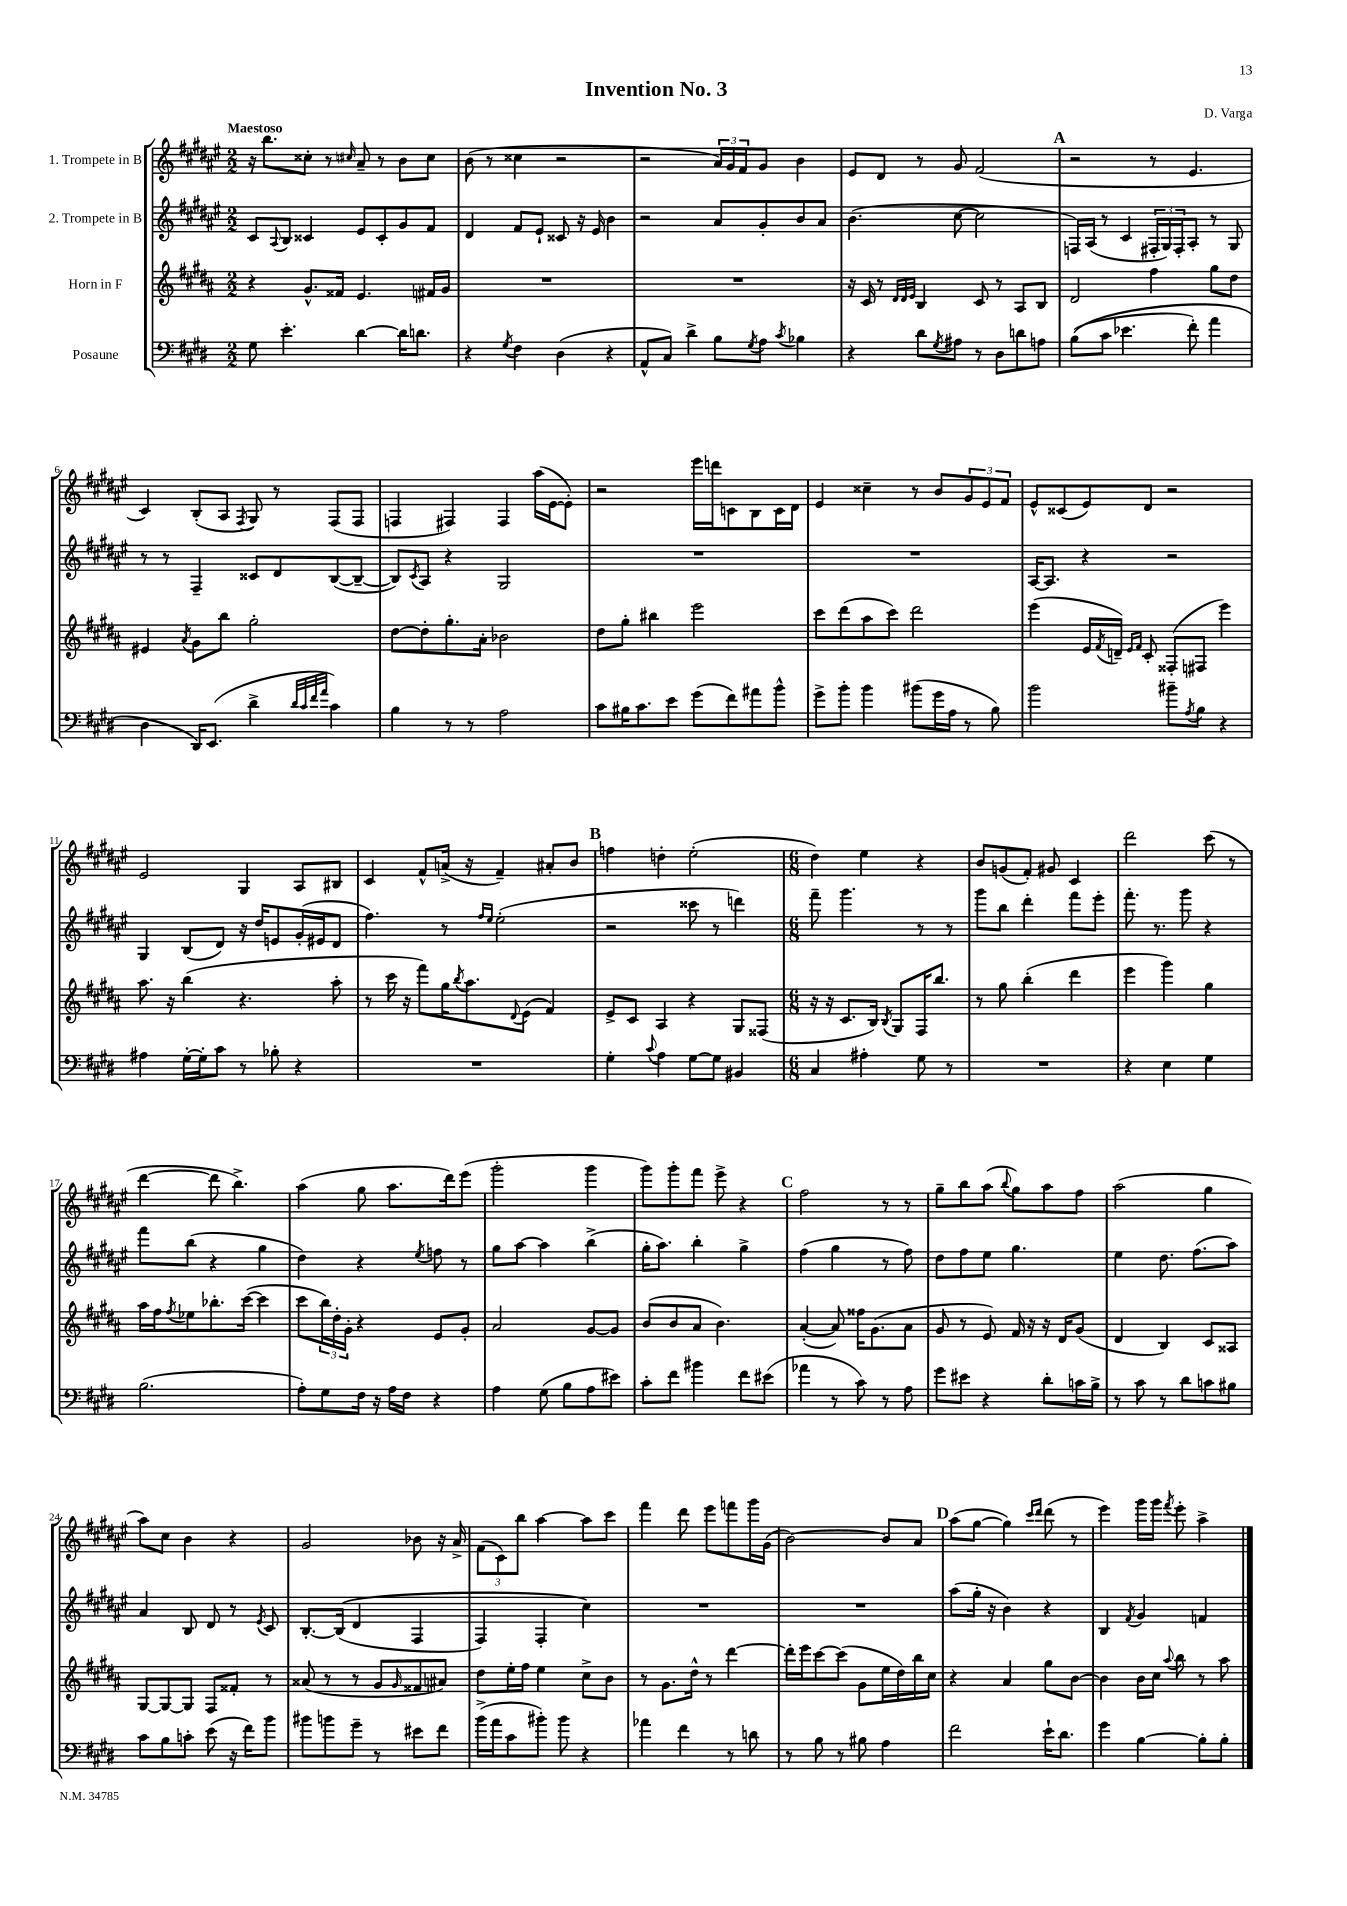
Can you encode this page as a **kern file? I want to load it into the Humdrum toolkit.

**kern	**kern	**kern	**kern
*part4	*part3	*part2	*part1
*staff4	*staff3	*staff2	*staff1
*I"Posaune	*I"Horn in F	*I"2. Trompete in B	*I"1. Trompete in B
*clefF4	*clefG2	*clefG2	*clefG2
*k[f#c#g#d#]	*k[f#c#g#d#a#]	*k[f#c#g#d#a#e#]	*k[f#c#g#d#a#e#]
*M2/2	*M2/2	*M2/2	*M2/2
=1	=1	=1	=1
!	!	!	!LO:TX:a:B:t=Maestoso
8G#\	4r	8c#/L	16r
.	.	.	8.bb\L
.	.	8qqA#/	.
4.e'\	.	8B/J	.
.	8.g#^^/L	4c##X/	8cc##X'\J
.	.	.	8r
.	16f##X/Jk	.	.
.	.	.	16qqcc#X/
[4d#\	4.e/	8e#/L	8a#~/
.	.	8c##'/	8r
16d#\KL]	.	8g#/	8b\L
8.dn\J	.	.	.
.	16f#X/LL	8f#/J	8cc#\J
.	16g#/JJ	.	.
=2	=2	=2	=2
4r	1r	4d#/	(8b\
.	.	.	8r
8qG#/	.	.	.
4F#\	.	8f#/L	4cc##X\
.	.	8e#`/J	.
(4D#\	.	8c##X/	2r
.	.	16r	.
.	.	16e#/	.
4r	.	4b\	.
=3	=3	=3	=3
8AA^^/L	1r	2r	2r
8C#/J)	.	.	.
4d#^\	.	.	.
8B\L	.	8a#/L	24a#/LL)
.	.	.	24g#/
.	.	.	24f#/J
8qG#/	.	.	.
8A\J	.	8g#'/	8g#/J
8qc#/	.	.	.
4B-X\	.	8b/	4b\
.	.	8a#/J	.
=4	=4	=4	=4
4r	16r	(4.b\	8e#/L
.	16c#/	.	.
.	8r	.	8d#/J
.	32qqd#/LLL	.	.
.	32qqd#/	.	.
.	32qqe/JJJ	.	.
8d#\L	4B/	.	8r
8qG#/	.	.	.
8A#X\J	.	[8cc#\	8g#/
8r	8c#/	2cc#\]	(2f#/
8D#\L	8r	.	.
8dn\	8A#/L	.	.
8An\J	8B/J	.	.
!!LO:REH:place=s1:t=A
=5	=5	=5	=5
((8B\L	2d#/	16Fn/LL)	2r
.	.	(16A#/JJ	.
8c#\J	.	8r	.
4.e-X\	.	4c#/	.
.	4ff#\	24F#X'/LL	8r
.	.	24G#/)	.
.	.	24F#'/J	.
8f#'\)	.	8A#'/J	4.e#/
4a\	8gg#\L	8r	.
.	8dd#\J	8G#/	.
!!LO:LB:g=z
=6	=6	=6	=6
4D#\	4e#X/	8r	4c#/)
.	.	8r	.
.	8qa#/	.	.
16DD#/KL)	8g#\L	4F#~/	(8B'/L
(8.EE/J	.	.	.
.	8bb\J	.	8A#/J
.	.	.	8qF#/
4d#^\	2gg#'\	8c##X/L	8G#/)
.	.	8d#/	8r
32qqd#/LLL	.	.	.
32qqc#/	.	.	.
32qqf#/	.	.	.
32qqa/JJJ	.	.	.
4c#\)	.	([8B/	(8F#/L
.	.	8B~/J_	8F#/J
=7	=7	=7	=7
4B\	[8dd#\L	8B/L])	4Fn/
.	.	8qc#/	.
.	8dd#'\]	8A#/J	.
8r	8.gg#'\	4r	4F#X/)
8r	.	.	.
.	16a#'\Jk	.	.
2A\	2b-X\	2G#/	4F#/
.	.	.	(16aa#\LL
.	.	.	[16e#\J
.	.	.	8e#'\J])
=8	=8	=8	=8
8c#\L	8dd#\L	1r	2r
16B#X\K	8gg#'\J	.	.
8.c#\	.	.	.
.	4bb#X\	.	.
8e\J	.	.	.
(8g#\L	2eee\	.	16eee#\LL
.	.	.	16dddn\J
8f#\)	.	.	8cn\
8a#X\	.	.	8B\
8b^^\J	.	.	16c\L
.	.	.	16d#\JJ
=9	=9	=9	=9
8g#^\L	8ccc#\L	1r	4e#/
8b'\J	(8ddd#\	.	.
4b\	8aa#\	.	4cc##X~\
.	8ccc#\J)	.	.
(8b#X\L	2ddd#\	.	8r
16g#\L	.	.	8b/L
16A\JJ	.	.	.
8r	.	.	12g#/
.	.	.	12e#/
8B\)	.	.	.
.	.	.	12f#/J
=10	=10	=10	=10
2b\	(4eee\	[16A#/KL	8e#^^/L
.	.	8.A#/J]	.
.	.	.	(8c##X/
.	16e/LL	4r	8e#/)
.	8qf#/	.	.
.	16dn~/JJ)	.	.
.	16qqe/LL	.	.
.	16qqf#/JJ	.	.
.	8c#'/	.	8d#/J
8b#X~\L	(8F##X'/L	2r	2r
8qA/	.	.	.
8B\J	8F#X/J	.	.
4r	4eee\)	.	.
!!LO:LB:g=z
=11	=11	=11	=11
4A#X\	8.aa#\	4G#/	2e#/
.	16r	.	.
[16G#'\LL	(4bb\	(8B/L	.
16G#'\J]	.	.	.
8c#\J	.	8d#/J)	.
8r	4.r	16r	4G#/
.	.	16dd#/KL	.
8B-X'\	.	8en/	.
4r	.	(16g#'/L	8A#/L
.	.	16e#X/J	.
.	8aa#'\	8d#/J	8B#X/J
=12	=12	=12	=12
1r	8r	4.ff#\)	4c#/
.	16ccc#\	.	.
.	16r	.	.
.	8fff#\L)	.	8f#^^/L
.	16gg#\K	8r	(16an^/Jk
.	8qbb/	.	.
.	8.aa#\	.	16r
.	.	16qqff#/LL	.
.	.	16qqee#/JJ	.
.	.	(2ee#'\	4f#~/)
.	8qqd#/	.	.
.	(8e\J	.	.
.	4f#/)	.	8a#X'/L
.	.	.	8b/J
!!LO:REH:place=s1:t=B
=13	=13	=13	=13
4G#'\	8e^/L	2r	4ffn\
.	8c#/J	.	.
8qqc#/	.	.	.
4A\	4A#/	.	4ddn'\
[8G#\L	4r	8ccc##X\	(2ee#'\
8G#\J]	.	8r	.
4BB#X/	8G#/L	4dddn\)	.
.	(8F##X/J	.	.
=14	=14	=14	=14
*M6/8	*M6/8	*M6/8	*M6/8
4C#/	16r	8fff#~\	4dd#\)
.	16r	.	.
.	8.c#/L	4.ggg#\	.
4A#X'\	.	.	4ee#\
.	16B/Jk)	.	.
.	8qB/	.	.
.	8G#/L	.	.
8G#\	16F#/K	8r	4r
.	8.bb/J	.	.
8r	.	8r	.
=15	=15	=15	=15
2.r	8r	8ggg#\L	8b/L
.	8gg#\	8bb\J	(8gn/
.	(4bb'\	4ddd#'\	8f#'/J)
.	.	.	8g#X/
.	4ddd#\	8fff#\L	4c#/
.	.	8eee#'\J	.
=16	=16	=16	=16
4r	4eee\	8.fff#'\	2ddd#\
.	.	8.r	.
4E\	4ggg#\)	.	.
.	.	8ggg#\	.
4G#\	4gg#\	4r	(8ccc#\
.	.	.	8r
!!LO:LB:g=z
=17	=17	=17	=17
(2.B\	16aa#\LL	8fff#\L	[4ddd#\
.	16ff#\J	.	.
.	8qff#/	.	.
.	8ee-X\	(8bb\J	.
.	8.bb-X'\	4r	8ddd#\]
.	.	.	4.bb^\)
.	([16ccc#\Jk	.	.
.	4ccc#\]	4gg#\	.
=18	=18	=18	=18
8A'\L)	8ccc#\L	4dd#\)	(4aa#\
8G#\	24bb\L)	.	.
.	24dd#'\	.	.
.	24g#'\JJ	.	.
16F#\Jk	4r	4r	8gg#\
16r	.	.	.
16A\LL	.	.	8.aa#\L
16F#\JJ	.	.	.
.	.	8qee#/	.
4r	8e/L	8ffn\	.
.	.	.	16ddd#\k)
.	8g#'/J	8r	(8eee#\J
=19	=19	=19	=19
4A\	2a#/	8gg#\L	2ggg#'\
.	.	[8aa#\J	.
(8G#\	.	4aa#\]	.
8B\L	.	.	.
8A\	[8g#/L	(4bb^\	4ggg#\
8e#X\J)	8g#/J]	.	.
=20	=20	=20	=20
8c#'\L	(8b/L	16gg#'\KL	8ggg#\L)
.	.	8.aa#\J)	.
8f#\J	8b/	.	8ggg#'\
4b#X\	8a#/J	4bb'\	8fff#\J
.	4.b\)	.	8eee#^\
8f#\L	.	4gg#^\	4r
(8e#X\J	.	.	.
!!LO:REH:place=s1:t=C
=21	=21	=21	=21
4a-X\	([4a#'/	(4ff#\	2ff#\
8r	8a#/])	4gg#\	.
8c#\)	16ff##X\KL	.	.
.	(8.g#\	.	.
8r	.	8r	8r
8A\	8a#\J	8ff#\)	8r
=22	=22	=22	=22
8g#\L	8g#/	8dd#\L	8gg#~\L
8e#X\J	8r	8ff#\	8bb\
4r	8e/)	8ee#\J	(8aa#\J
.	.	.	8qqbb/
.	16f#/	4.gg#\	8gg#\L)
.	16r	.	.
8d#'\L	16r	.	8aa#\
.	16d#/KL	.	.
16cn\L	(8g#/J	.	8ff#\J
16B^\JJ	.	.	.
=23	=23	=23	=23
8r	4d#/	4ee#\	(2aa#\
8c#\	.	.	.
8r	4B/)	8.dd#\	.
8d#\L	.	.	.
.	.	(8.ff#\L	.
8cn\	8c#/L	.	4gg#\
8B#X\J	8A##X/J	8aa#\J)	.
!!LO:LB:g=z
=24	=24	=24	=24
8c#\L	[8G#/L	4a#/	8aa#\L)
8B\	8G#/_	.	8cc#\J
8cn'\J	8G#/J]	8B/	4b\
(8e\	8F#/L	8d#/	.
16r	8f##X'/J	8r	4r
16f#\KL)	.	.	.
.	.	8qe#/	.
8b\J	8r	8c#/	.
=25	=25	=25	=25
8b#X\L	(8a##X/	[8.B'/L	2g#/
8bn\	8r	.	.
.	.	((16B/Jk]	.
8g#~\J	8r	4d#/	.
8r	8g#/L	.	.
.	16qqg#/	.	.
8e#X\L	8f##X/	4F#/	8b-X\
8f#\J	8a#X/J)	.	16r
.	.	.	16a#^/
=26	=26	=26	=26
(16b^\LL	8dd#\L	4F#/)	(12f#\L
16a\J	.	.	.
.	.	.	12c#\)
8c#\	16ee'\L	.	.
.	.	.	12bb\J
.	16ff#\JJ	.	.
8b#X'\J)	4ee\	4F#'/	[4aa#\
8b#\	.	.	.
4r	8cc#^\L	4cc#\)	8aa#\L]
.	8b\J	.	8ccc#\J
=27	=27	=27	=27
4a-X\	8r	2.r	4fff#\
.	8.g#\L	.	.
4f#\	.	.	8ddd#\
.	16dd#^^\Jk	.	.
.	8r	.	8eee#\L
8r	[4ddd#\	.	8fffn\
8dn\	.	.	16ggg#\L
.	.	.	(16g#\JJ
=28	=28	=28	=28
8r	16ddd#'\LL]	2.r	[2b\)
.	16eee\J	.	.
8B\	[8ccc#\	.	.
8r	(8ccc#\J]	.	.
8B#X\	8g#\L	.	.
4A\	16ee\L	.	8b/L]
.	16dd#\)	.	.
.	16bb\	.	8a#/J
.	16cc#\JJ	.	.
!!LO:REH:place=s1:t=D
=29	=29	=29	=29
2f#\	4r	(8aa#\L	(8aa#\L
.	.	16gg#'\Jk	[8gg#\J
.	.	16r	.
.	4a#/	4b\)	4gg#\])
.	.	.	16qqccc#/LL
.	.	.	16qqddd#/JJ
16e`\KL	8gg#\L	4r	(8ddd#\
8.d#\J	.	.	.
.	[8b\J	.	8r
=30	=30	=30	=30
4g#\	4b\]	4B/	4eee#\)
.	.	8qf#/	.
[4B\	16b\LL	4g#/	16ggg#\LL
.	16cc#\JJ	.	16ggg#\JJ
.	8qqaa#/	.	8qfff#/
.	8bb\	.	8eee#'\
8B'\L]	8r	4fn/	4aa#^\
8B'\J	8aa#\	.	.
==	==	==	==
*-	*-	*-	*-
